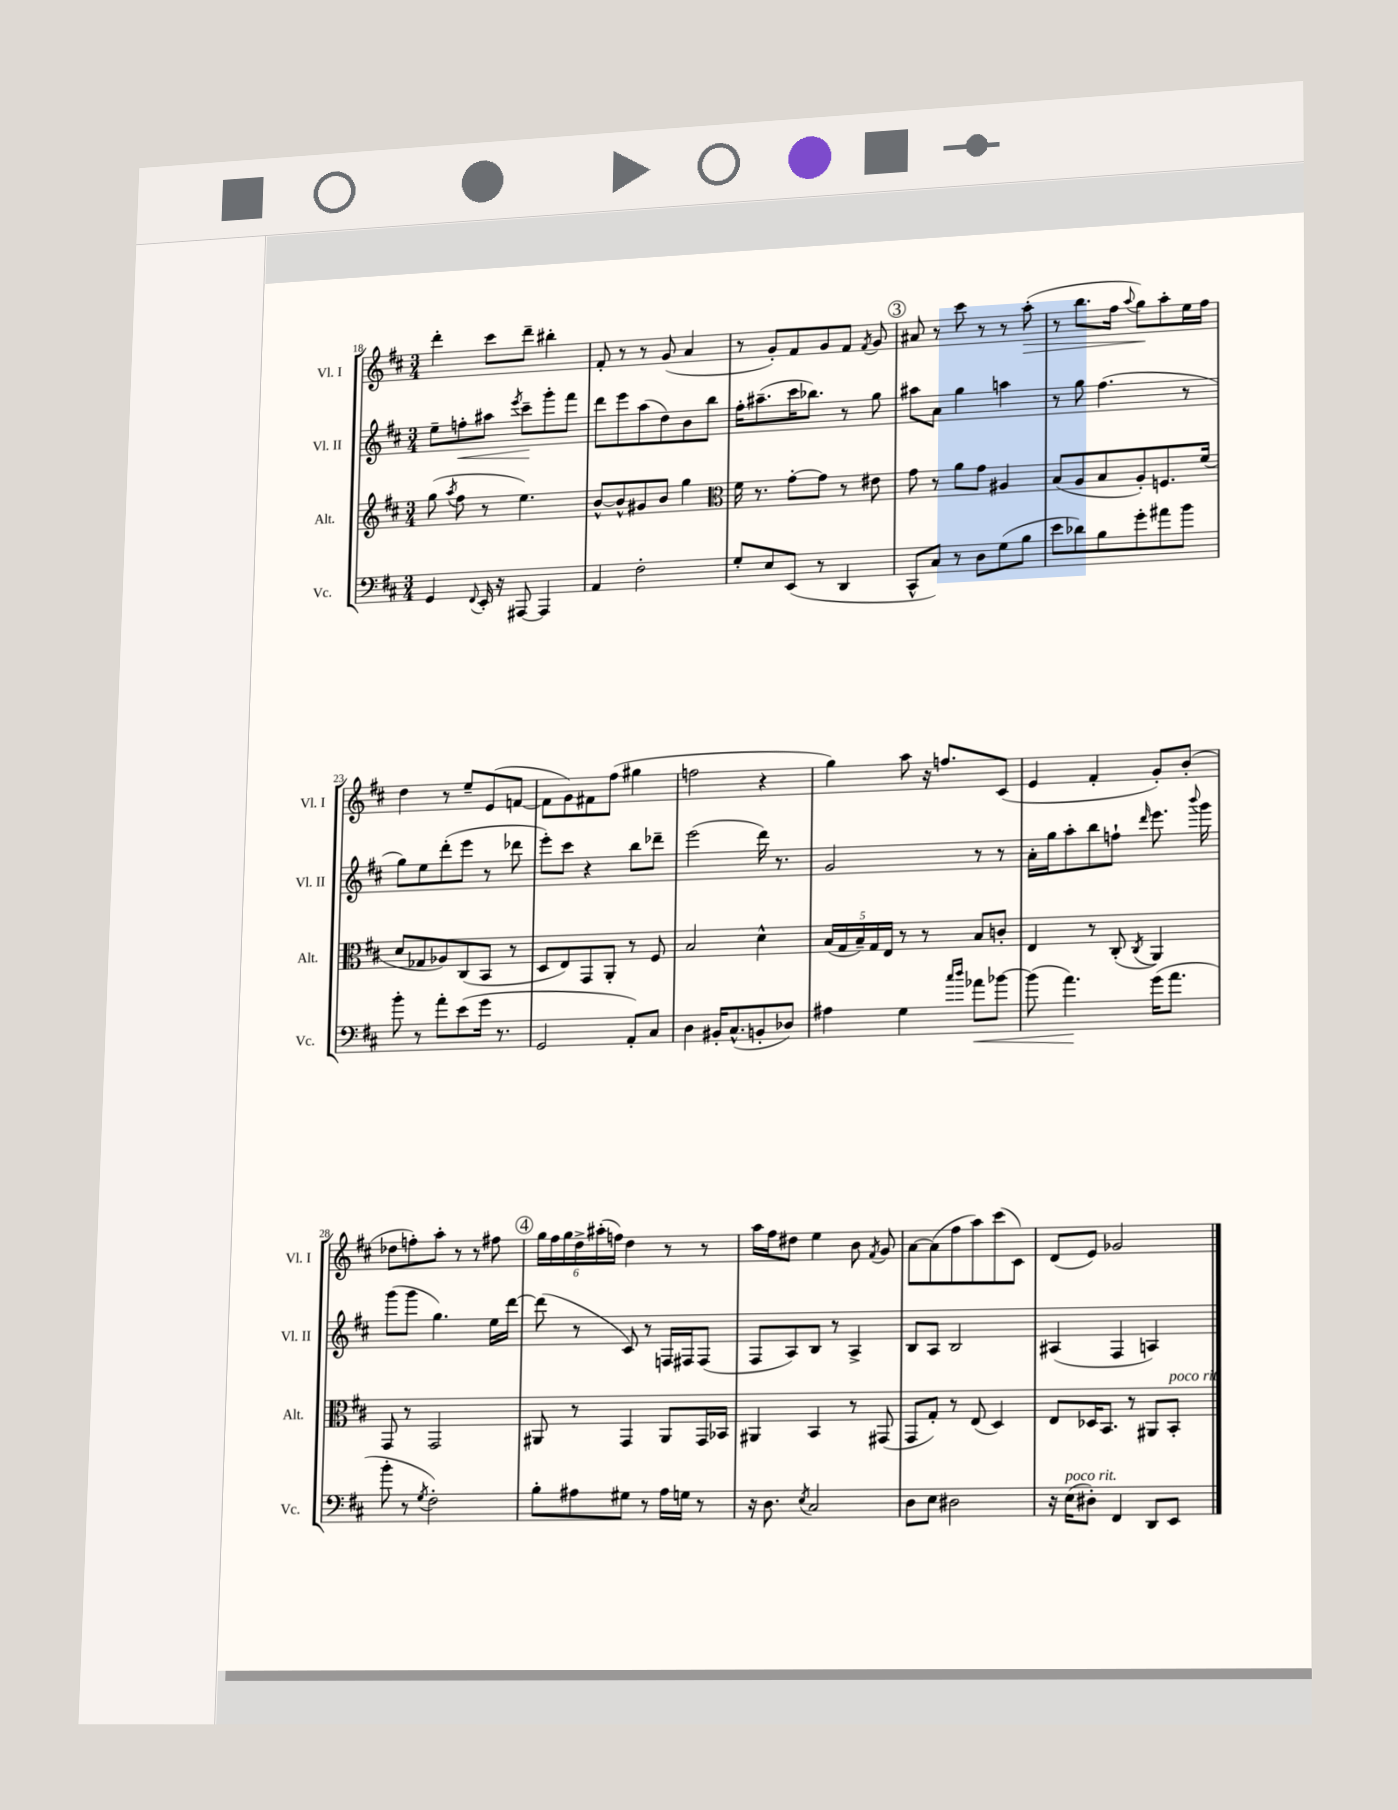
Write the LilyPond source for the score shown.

<<
\new StaffGroup <<
\new Staff = "s0" \with { instrumentName = "Vl. I" shortInstrumentName = "Vl. I" } {
    \clef treble \key d \major \numericTimeSignature \time 3/4
    \autoBeamOff d'''4-. cis'''8[ d'''8]-- bis''4-. |
    fis'8-. r8 r8 g'8( a'4 |
    r8 g'8[-.) fis'8 g'8 fis'8] \acciaccatura { fis'8 } g'8 |
    \mark \markup { \circle "3" } ais'8 r8 cis'''8 r8 r8 a''8-.\>( |
    r8 b''8.[ fis''16] \appoggiatura { a''8 } g''8[\!) a''8-. e''16 fis''16] |
    d''4 r8 e''8[-- e'8( f'8]~ |
    f'8[ g'8) fis'8 fis''8]( gis''4 |
    f''2 r4 |
    g''4) a''8 r16 f''8.[ cis'8]( |
    e'4 fis'4-. g'8[-.) b'8]-.( |
    des''8[ f''8-.) a''8]-. r8 r8 fis''8 |
    \mark \markup { \circle "4" } \tuplet 6/4 { g''16[ fis''16 g''16 d''16-> ais''16-.( f''16]) } d''4 r8 r8 |
    a''16[ fis''16 dis''8] e''4 b'8 \acciaccatura { fis'8 } g'8 |
    a'8[~ a'8( fis''8 a''8) cis'''8( cis'8]) |
    d'8[( e'8]) ges'2 \bar "|." |
}
\new Staff = "s1" \with { instrumentName = "Vl. II" shortInstrumentName = "Vl. II" } {
    \clef treble \key d \major \numericTimeSignature \time 3/4
    \autoBeamOff e''8[-- f''8-.\< ais''8] \acciaccatura { e'''8 } cis'''8[--\! g'''8-. fis'''8] |
    d'''8[ e'''8 a''8( d''8) b'8 b''8] |
    fis''16[-. ais''8.--( cis'''16 bes''8.]) r8 g''8 |
    \mark \markup { \circle "3" } ais''8[ a'8] g''4 a''4 |
    r8 g''8 fis''4.( r8 |
    g''8[) e''8 d'''8-.( e'''8] r8 des'''8 |
    e'''8[-.) cis'''8] r4 b''8[ des'''8]-- |
    e'''2( d'''16) r8. |
    g'2 r8 r8 |
    a'16[-. g''16 a''8-. b''8 f''8]-! \grace { d'''16 } e'''8. \appoggiatura { b'''8 } g'''16 |
    g'''8[( g'''8] g''4.) e''16[ d'''16]~ |
    \mark \markup { \circle "4" } d'''8( r8 cis'8) r8 f16[ fis16 fis8]( |
    fis8[ a8) b8] r8 a4-> |
    b8[ a8] b2 |
    ais4( fis4 a4) \bar "|." |
}
\new Staff = "s2" \with { instrumentName = "Alt." shortInstrumentName = "Alt." } {
    \clef treble \key d \major \numericTimeSignature \time 3/4
    \autoBeamOff g''8( \acciaccatura { a''8 } fis''8 r8 e''4.) |
    b'8[~-^ b'8-^ gis'8 b'8] g''4 |
    \clef alto fis'16 r8. g'8[~-. g'8] r8 eis'8 |
    \mark \markup { \circle "3" } g'8 r8 a'8[ g'8] ais4 |
    b8[( a8 b8 a8-.) f8. fis'16]( |
    d'8[ ges8 aes8) cis8( b,8] r8 |
    d8[ e8) g,8 a,8]-. r8 fis8 |
    b2 d'4-^ |
    \tuplet 5/4 { b16[( g16 b16--) g16 e16] } r8 r8 b8[ c'8]-. |
    e4 r8 cis8-.( \acciaccatura { cis8 } a,4) |
    g,8 r8 g,2 |
    \mark \markup { \circle "4" } ais,8 r8 g,4 ais,8[ g,16 bes,16] |
    ais,4 b,4 r8 gis,8( |
    g,8[ g8]-.) r8 e8( d4) |
    e8[ des16 b,8.] r8 ais,8[ b,8]-.^\markup { \italic "poco rit." } \bar "|." |
}
\new Staff = "s3" \with { instrumentName = "Vc." shortInstrumentName = "Vc." } {
    \clef bass \key d \major \numericTimeSignature \time 3/4
    \autoBeamOff g,4 \appoggiatura { fis,8 } e,16-. r16 ais,,8~ ais,,4 |
    a,4 fis2-. |
    g8[-. e8 e,8]( r8 d,4 |
    \mark \markup { \circle "3" } cis,8[-^ cis8]) r8 d8[ g8( b8] |
    e'8[ des'8) b8 g'8-. ais'8 b'8] |
    b'8-. r8 a'8[-. e'8( g'16] r8. |
    g,2 a,8[-.) cis8] |
    d4 bis,16[-. cis8.-^( b,8-. des8]) |
    ais4 g4 \grace { cis''16[ d''16] } aes'8[\< bes'8]~ |
    bes'8( a'4.\!) g'16[( a'8.] |
    b'8-. r8 \acciaccatura { g8 } fis2-.) |
    \mark \markup { \circle "4" } b8[-. ais8 gis8] r8 ais16[ g16] r8 |
    r16 d8. \acciaccatura { e8 } cis2 |
    d8[ e8] dis2 |
    r16 e16[^\markup { \italic "poco rit." }( dis8]-.) fis,4 d,8[ e,8] \bar "|." |
}
>>
>>
\layout { \context { \Score currentBarNumber = #18 } }
